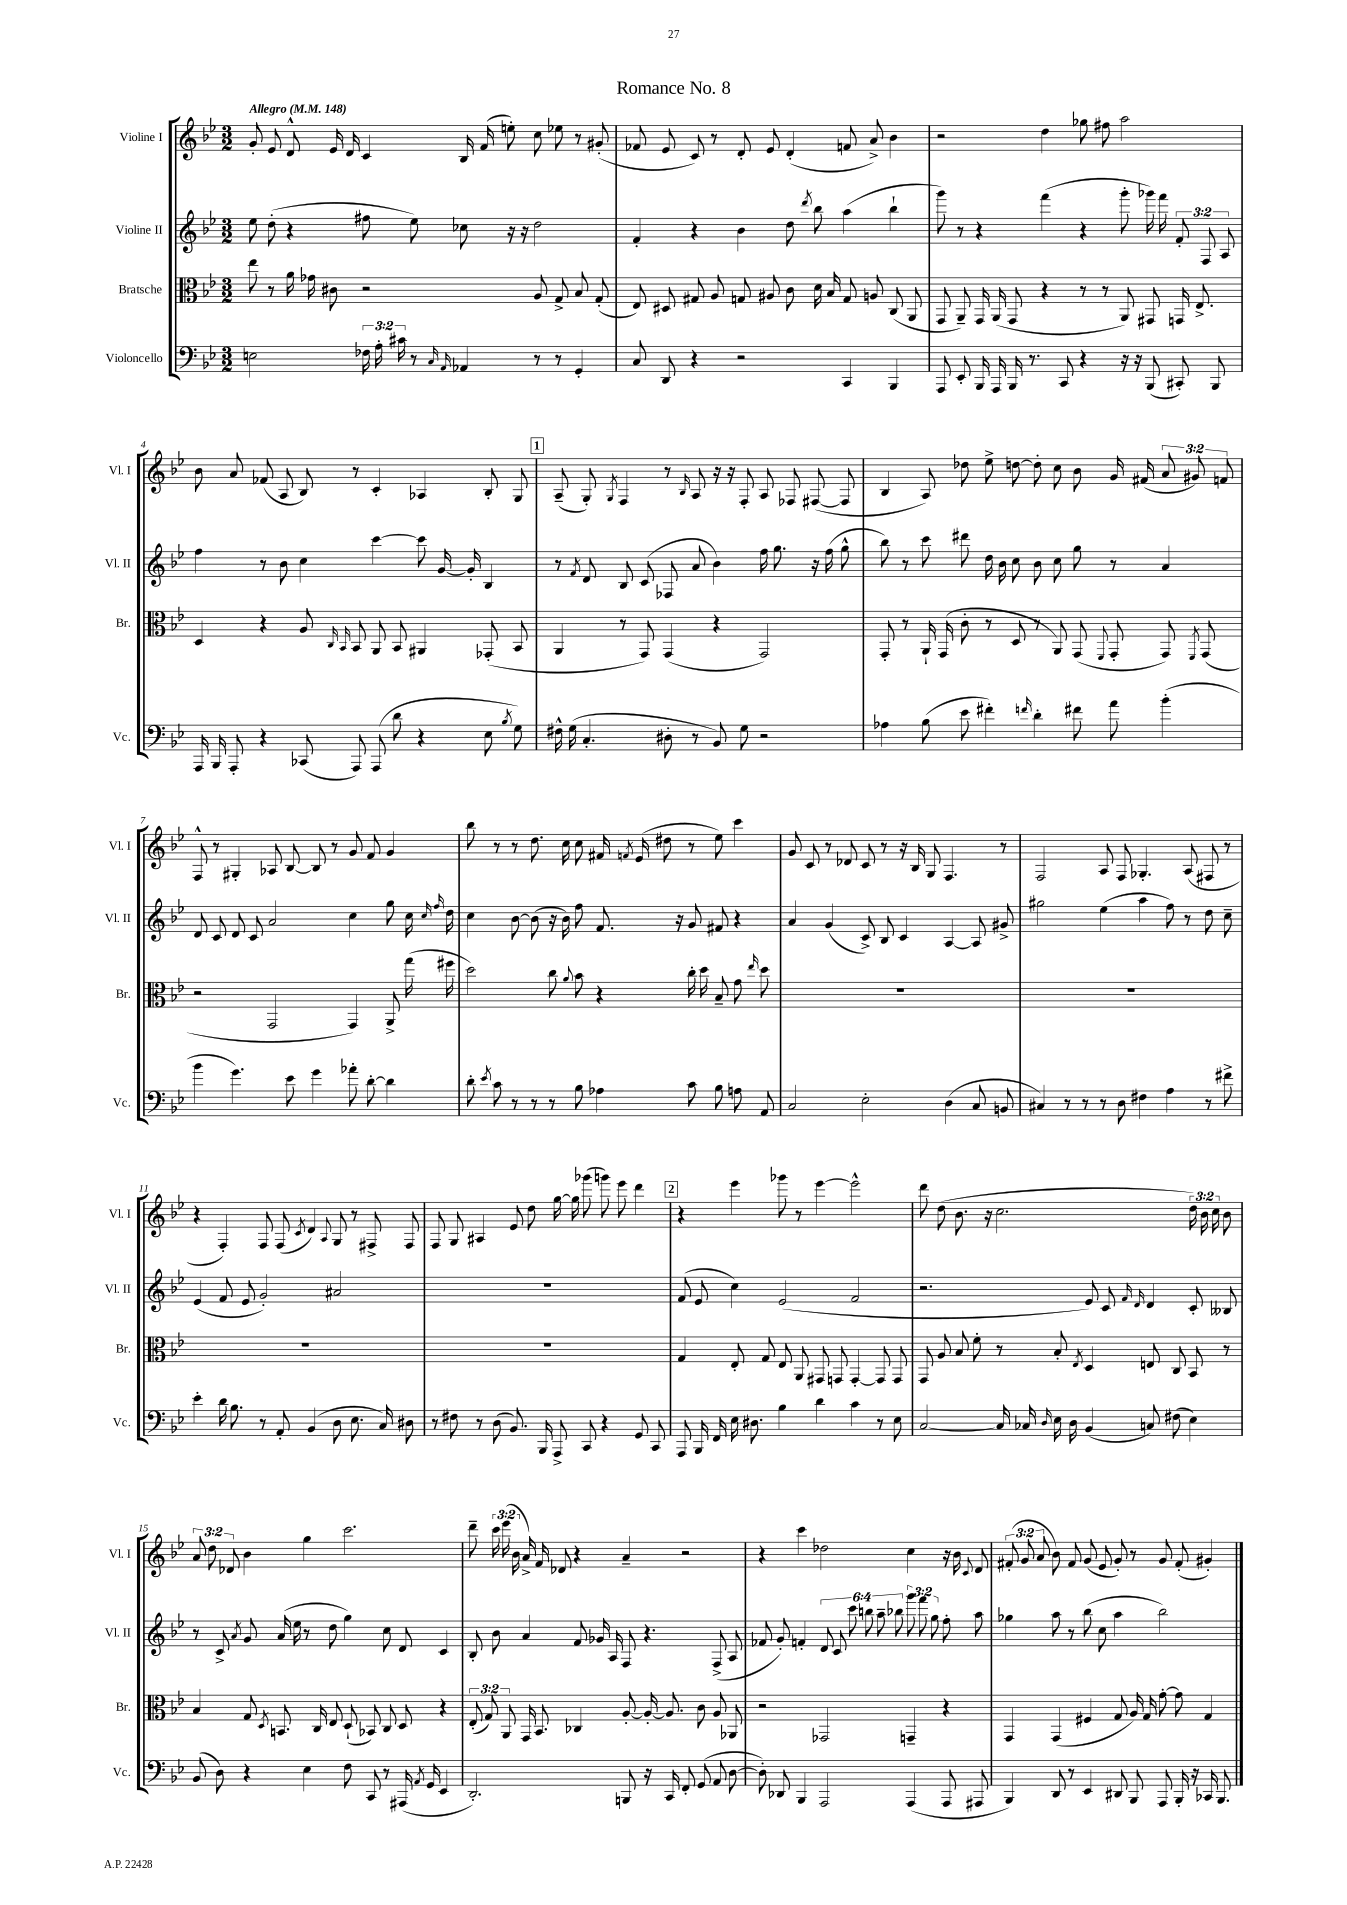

**kern	**kern	**kern	**kern
*part4	*part3	*part2	*part1
*staff4	*staff3	*staff2	*staff1
*I"Violoncello	*I"Bratsche	*I"Violine II	*I"Violine I
*I'Vc.	*I'Br.	*I'Vl. II	*I'Vl. I
*clefF4	*clefC3	*clefG2	*clefG2
*k[b-e-]	*k[b-e-]	*k[b-e-]	*k[b-e-]
*M3/2	*M3/2	*M3/2	*M3/2
*MM148	*MM148	*MM148	*MM148
=1	=1	=1	=1
!	!	!	!LO:TX:a:B:t=Allegro
2En\	8ee-\	8ee-\	8g'/
.	8r	(8dd'\	8e-/
.	16a\	4r	8d^^/
.	16g-X\	.	.
.	8c#X\	.	16e-/
.	.	.	16d/
24F-X\	2r	8ff#X\	4c/
24A'\	.	.	.
24c#X\	.	.	.
8r	.	8ee-\)	.
16qqC/	.	.	.
16qqAA/	.	.	.
4AA-X/	.	8cc-X\	16B-/
.	.	.	(16f/
.	.	16r	8een'\)
.	.	16r	.
8r	8A/	2dd\	8cc\
8r	8G^/	.	8ee-X\
4GG'/	8B-/	.	8r
.	(8G'/	.	(8g#X'/
=2	=2	=2	=2
8C/	8E-/)	4f'/	8f-X/
8DD/	8D#X/	.	8e-/
4r	8G#X/	4r	8c/)
.	8A/	.	8r
2r	8Gn/	4b-\	8d'/
.	8A#X/	.	8e-/
.	8c\	8dd\	(4d'/
.	.	8qddd/	.
.	16d\	8bb-\	.
.	16B-/	.	.
4CC/	8G/	(4aa\	8fn/
.	8An/	.	8a^/)
4BBB-/	(8C/	4bb-`\	4b-\
.	8AA/	.	.
=3	=3	=3	=3
8AAA/	8GG/	8ggg\)	2r
8EE-'/	8AA~/)	8r	.
16BBB-/	16GG/	4r	.
16AAA/	(16AA/	.	.
16BBB-/	8GG/	.	.
8.r	.	.	.
.	4r	(4fff\	4dd\
8CC/	.	.	.
4r	8r	4r	8gg-X\
.	8r	.	8ff#X\
16r	8AA/)	8ggg'\	2aa\
16r	.	.	.
(8BBB-/	8GG#X/	16ggg-X\)	.
.	.	16fff\	.
8CC#X'/)	16GGn/	12f'/	.
.	8.E-^/	.	.
.	.	12F/	.
8BBB-/	.	.	.
.	.	12A/	.
!!LO:LB:g=z
=4	=4	=4	=4
16AAA/	4D/	4ff\	8b-\
16BBB-/	.	.	.
8AAA'/	.	.	8a/
4r	4r	8r	(8f-X/
.	.	8b-\	8A/
(8CC-X/	8A/	4cc\	8B-/)
.	16qqC/	.	.
.	16qqBB-/	.	.
8AAA/)	8BB-/	.	8r
(8AAA/	8AA/	[4ccc\	4c'/
8d\	8BB-/	.	.
4r	4AA#X/	8ccc\]	4A-X/
.	.	[16g/	.
.	.	16g'/]	.
8E-\	(8GG-X'/	4B-/	8B-'/
8qB-/	.	.	.
8G\)	8BB-/	.	8G/
!!LO:REH:place=s1:t=1
=5	=5	=5	=5
16F#X^^\	4AA/	8r	(8A~/
(16G\	.	.	.
.	.	8qf/	.
4.C'/	.	8d/	8G'/)
.	.	.	8qG/
.	8r	8B-/	4F/
.	8GG/)	(8c/	.
8D#X'\	(4GG/	8F-X/	8r
.	.	.	16qqB-/
8r	.	8a/	8A/
8BB-/)	4r	4b-\)	16r
.	.	.	16r
8G\	.	.	8F'/
2r	2GG/)	16ff\	8A/
.	.	8.gg\	.
.	.	.	8F-X/
.	.	16r	([8F#X/
.	.	(16ff\	.
.	.	8gg^^\	8F#/]
=6	=6	=6	=6
4A-X\	8GG'/	8bb-\)	4B-/
.	8r	8r	.
(8B-\	16AA`/	8ccc\	8A/)
.	(16GG/	.	.
8e-\	8c'\	8ddd#X\	8dd-X\
4f#X'\)	8r	16dd\	8ee-^\
.	.	16b-\	.
.	8D/	8cc\	[8ddn\
16qqfn/	.	.	.
4d'\	8r	8b-\	8dd'\]
.	8AA/)	8cc\	8cc\
8f#X\	(8GG/	8gg\	8b-\
.	8qqFF/	.	.
8a\	8GG'/	8r	16g/
.	.	.	(16f#X/
(4b-'\	8GG/)	4a/	12a/
.	.	.	12g#X/)
.	8qFF/	.	.
.	(8GG/	.	.
.	.	.	12fn/
!!LO:LB:g=z
=7	=7	=7	=7
4b-\	2r	8d/	8F^^/
.	.	8c/	8r
4.g\)	.	8d/	4G#X'/
.	.	8c/	.
.	2GG/	2a/	8A-X/
8e-\	.	.	[8B-/
4g\	.	.	8B-/]
.	.	.	8r
8a-X'\	4GG/)	4cc\	8g/
[8d'\	.	.	8f/
4d\]	8AA^/	8gg\	4g/
.	(16gg\	16cc\	.
.	.	16qqcc/	.
.	.	16qqff/	.
.	16ff#X\	16dd\	.
=8	=8	=8	=8
8d'\	2dd\)	4cc\	8bb-\
8qe-/	.	.	.
8c\	.	.	8r
8r	.	[8b-\	8r
8r	.	(8b-\]	8.dd\
8r	8cc\	16r	.
.	.	16b-\)	16cc\
.	8qqa/	.	.
8B-\	8b-\	8ff\	8cc\
4A-X\	4r	8.f/	16f#X/
.	.	.	8qfn/
.	.	.	(16e-/
.	.	.	8dd#X\
.	.	16r	.
8c\	16cc'\	8g/	8r
.	16dd\	.	.
8B-\	8B-~/	8f#X/	8ee-\)
8An\	8g\	4r	4ccc\
.	16qqee-/	.	.
8AA/	8dd\	.	.
=9	=9	=9	=9
2C/	1.r	4a/	8g/
.	.	.	8c/
.	.	(4g/	8r
.	.	.	8d-X/
2E-'\	.	8c^/)	8c/
.	.	8B-/	8r
.	.	4c/	16r
.	.	.	16B-/
.	.	.	8G/
(4D\	.	[4A/	4.F/
8C/	.	8A/]	.
8BBn/	.	8g#X^/	8r
=10	=10	=10	=10
4C#X/)	1.r	2gg#X\	2F/
8r	.	.	.
8r	.	.	.
8r	.	(4ee-\	8A/
8D\	.	.	8F/
4F#X\	.	4aa\	4.G-X'/
4A\	.	8ff\)	.
.	.	8r	(8A/
8r	.	8dd\	8F#X/
8f#X^\	.	8cc~\	8r
!!LO:LB:g=z
=11	=11	=11	=11
4e-'\	1.r	(4e-/	4r
16d\	.	8f/	4F'/)
8.B-\	.	.	.
.	.	8e-/	.
8r	.	2g'/)	8F/
8AA'/	.	.	(8F/
.	.	.	8qc/
(4BB-/	.	.	4d/)
.	.	.	8qqA/
8D\	.	2a#X/	8G/
8.E-\	.	.	8r
.	.	.	8F#X^/
16C/)	.	.	.
8D#X\	.	.	8F#/
=12	=12	=12	=12
8r	1.r	1.r	8F/
8F#X\	.	.	8G/
8r	.	.	4A#X/
(8D\	.	.	.
8.BB-/)	.	.	8e-/
.	.	.	8dd\
16BBB-/	.	.	.
8AAA^/	.	.	[16gg\
.	.	.	16gg\]
8CC/	.	.	(8ggg-X\
4r	.	.	8gggn\)
.	.	.	8eee-\
8GG/	.	.	4ddd\
8CC/	.	.	.
!!LO:REH:place=s1:t=2
=13	=13	=13	=13
8AAA/	4G/	(8f/	4r
16BBB-/	.	8e-/	.
16FF/	.	.	.
16E-\	8E-'/	4cc\)	4eee-\
8.D#X\	.	.	.
.	8G/	.	.
4B-\	8E-/	(2e-/	8ggg-X\
.	8AA/	.	8r
4d\	8GG#X/	.	[4eee-\
.	8GGn/	.	.
4c\	[4GG'/	2f/	2eee-^^\]
8r	8GG/]	.	.
8E-\	8GG/	.	.
=14	=14	=14	=14
[2C/	8GG/	2.r	8ddd\
.	8A/	.	(8dd\
.	8B-/	.	8.b-\
.	8f'\	.	.
.	.	.	16r
16C/]	8r	.	2.cc\
16C-X/	.	.	.
16qqD/	.	.	.
16E-\	8B-'/	.	.
16D\	.	.	.
.	8qE-/	.	.
(4BB-/	4D/	8e-/)	.
.	.	8c/	.
.	.	16qqf/	.
.	.	16qqd/	.
8Cn/)	8En/	4d/	.
(8F#X\	8C/	.	.
4E-\)	8BB-/	8c'/	24dd\)
.	.	.	24b-\
.	.	.	24cc\
.	8r	8B--X/	8b-\
!!LO:LB:g=z
=15	=15	=15	=15
(8BB-/	4B-/	8r	12a/
.	.	.	12dd\
8D\)	.	8c^/	.
.	.	.	12d-X/
.	.	8qa/	.
4r	8G/	8g/	4b-\
.	8qD/	.	.
.	8.BBn/	(16a/	.
.	.	16ee-\	.
4E-\	.	8r	4gg\
.	16C/	.	.
.	8E-/	8dd\	.
8F\	(8D`/	4gg\)	2.ccc\
8CC/	8BB-X/)	.	.
8r	8C/	8cc\	.
(16AAA#X/	8D/	8d/	.
8qAA/	.	.	.
16GG/	.	.	.
4EE-/	4r	4c/	.
=16	=16	=16	=16
2.DD'/)	(12E-'/	8B-'/	8ddd~\
.	12G/)	.	.
.	.	8b-\	24ccc\
.	12AA/	.	(24eee-\
.	.	.	24b-\
.	16GG/	4a/	16a^/)
.	8.BB-/	.	16f/
.	.	.	8d-X/
.	4C-X/	8f/	4r
.	.	16g-X/	.
.	.	16A/	.
8BBBn/	[8A'/	8F/	4a~/
16r	16A'/_	4.r	.
16CC/	8.A/]	.	.
8FF'/	.	.	2r
(8GG/	8c\	.	.
8AA/	8A/	(8F^/	.
[8D\	8AA-X/	8A/	.
=17	=17	=17	=17
8D'\])	2r	8f-X/	4r
8DD-X/	.	8g'/)	.
4BBB-/	.	4fn'/	4ccc\
2AAA/	2GG-X/	12d/	2dd-X\
.	.	12c/	.
.	.	12ccc\	.
.	.	12bbn\	.
.	.	12aa~\	.
.	.	12bb-X\	.
(4AAA/	4GGn~/	12ggg\	4cc\
.	.	12fff\	.
.	.	12gg\	.
8AAA/	4r	8ff'\	16r
.	.	.	16b-\
.	.	.	8qqc/
8AAA#X/	.	8aa\	8d/
=18	=18	=18	=18
4BBB-/)	4GG/	4gg-X\	(12f#X'/
.	.	.	12g/
.	.	.	12a/
8DD/	(4GG/	8aa\	8b-\)
8r	.	8r	8f#/
4EE-/	4F#X/	(8bb-\	(8g/
.	.	8cc\	8e-/
8DD#X/	8G/	4aa\	8g'/)
8BBB-/	16A/)	.	8r
.	16G/	.	.
8AAA/	[8g'\	2bb-\)	8g/
16BBB-'/	8g\]	.	(8f#'/
16r	.	.	.
16CC-X/	4G/	.	4g#X'/)
8.BBB-/	.	.	.
==	==	==	==
*-	*-	*-	*-
